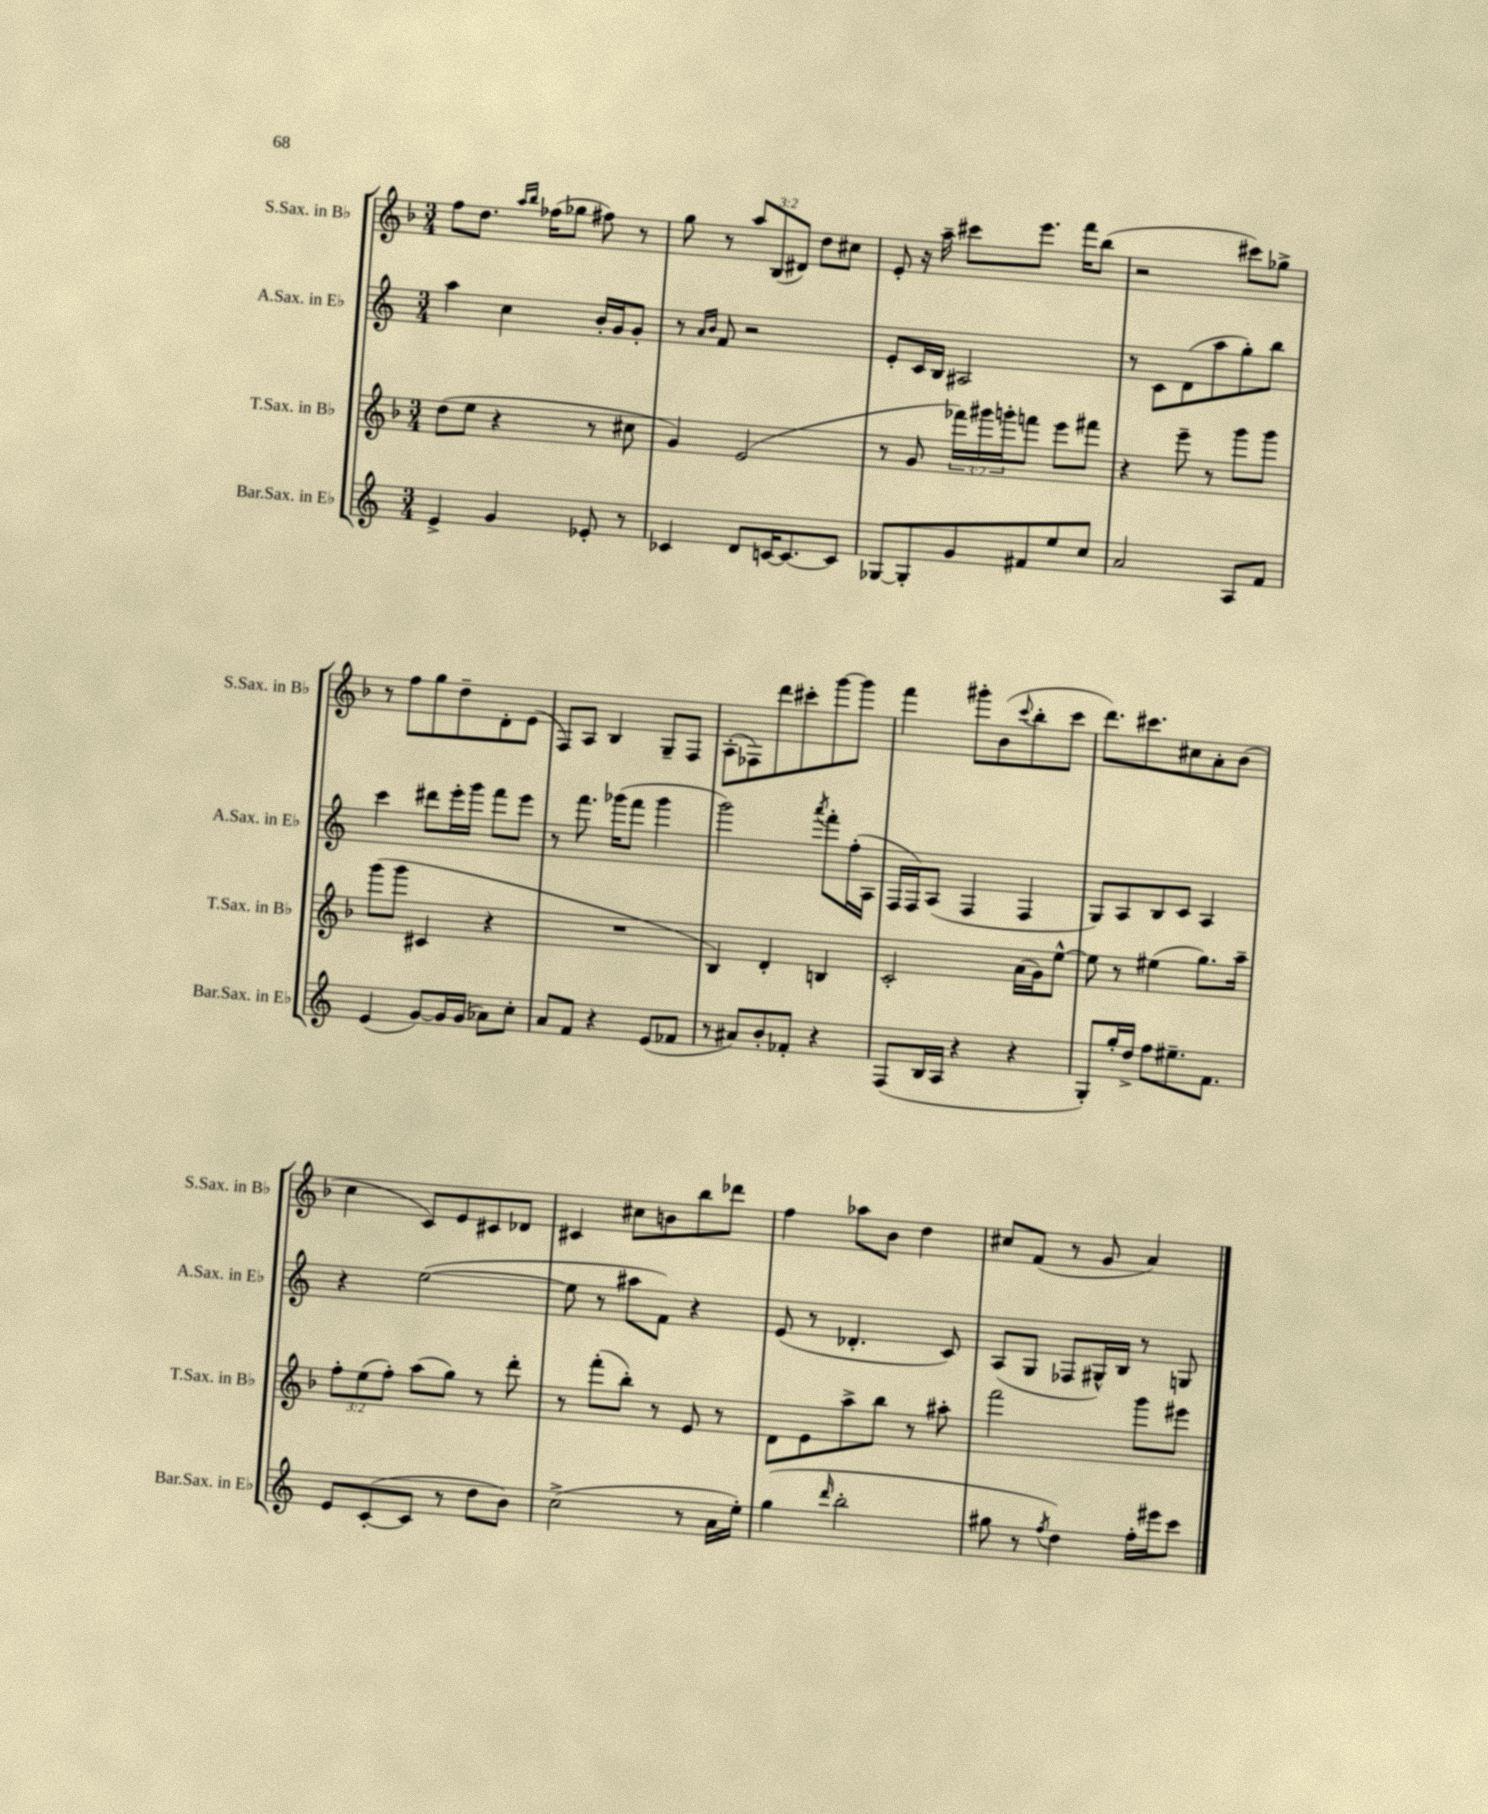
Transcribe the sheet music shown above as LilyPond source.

<<
\new StaffGroup <<
\new Staff = "s0" \with { instrumentName = "S.Sax. in Bb" shortInstrumentName = "S.Sax. in Bb" } {
    \clef treble \key f \major \numericTimeSignature \time 3/4 \override Staff.TupletNumber.text = #tuplet-number::calc-fraction-text
    f''8 d''8. \grace { a''16 bes''16 } fes''16( ges''8 fis''8) r8 |
    g''8 r8 \tuplet 3/2 { a''8 bes8( dis'8) } d''8 cis''8 |
    e'8-. r16 a''16-- cis'''8 e'''8. f'''16 bes''8( |
    r2 cis'''8) ges''8-> |
    r8 f''8 g''8 d''8-- d'8-. e'8( |
    f8) a8 bes4 g8-- f8 |
    a8-.( fes8) d'''8 cis'''8-. g'''8~ g'''8 |
    f'''4 gis'''8-. bes'8( \appoggiatura { c'''8 } bes''8-. c'''8 |
    d'''8.) cis'''8. cis''8 a'8-. bes'8( |
    c''4 c'8) e'8 cis'8 des'8 |
    cis'4 cis''8 b'8 bes''8 des'''8 |
    f''4 aes''8 bes'8 d''4 |
    cis''8 f'8( r8 g'8 a'4) \bar "|." |
}
\new Staff = "s1" \with { instrumentName = "A.Sax. in Eb" shortInstrumentName = "A.Sax. in Eb" } {
    \clef treble \key c \major \numericTimeSignature \time 3/4
    a''4 c''4 b'16-. g'16 g'8-. |
    r8 \grace { a'16 b'16 } f'8 r2 |
    e'8-. c'16 b16 ais2 |
    r8 c'8 d'8( a''8 g''8-.) b''8 |
    c'''4 dis'''8 e'''16-. g'''16 f'''8 e'''8 |
    r8 f'''8. ges'''16( f'''8 ges'''4 |
    g'''2) \acciaccatura { a'''8 } f'''8-. f''16-.( a16 |
    f16 f16) a8( f4 f4 |
    g8) a8 b8 c'8 a4 |
    r4 e''2~( |
    e''8 r8 ais''8 f'8) r4 |
    e'8( r8 des'4.-. c'8) |
    a8( g8 fes8 gis16-^) b16 r8 g8 \bar "|." |
}
\new Staff = "s2" \with { instrumentName = "T.Sax. in Bb" shortInstrumentName = "T.Sax. in Bb" } {
    \clef treble \key f \major \numericTimeSignature \time 3/4 \override Staff.TupletNumber.text = #tuplet-number::calc-fraction-text
    d''8( e''8 r4 r8 cis''8 |
    g'4) e'2( |
    r8 g'8 \tuplet 3/2 { fes'''16) gis'''16 g'''16-. } f'''8 e'''8 fis'''8 |
    r4 e'''8-- r8 g'''8 g'''8 |
    g'''8( g'''8 cis'4 r4 |
    R2. |
    bes4) d'4-. b4 |
    c'2-. a'16( g'16) e''8~-^ |
    e''8 r8 eis''4( g''8.) a''16-- |
    \tuplet 3/2 { f''8-. e''8( f''8-.) } a''8( g''8) r8 d'''8-. |
    r8 f'''8-.( bes''8-.) r8 e'8 r8 |
    d'8 e'8 a''8-> bes''8 r8 ais''8-. |
    f'''2 g'''8 eis'''8 \bar "|." |
}
\new Staff = "s3" \with { instrumentName = "Bar.Sax. in Eb" shortInstrumentName = "Bar.Sax. in Eb" } {
    \clef treble \key c \major \numericTimeSignature \time 3/4
    e'4-> g'4 ees'8-. r8 |
    ces'4 d'8 c'16~ c'8.~ c'8 |
    ges8~ ges8-. g'8 fis'8 e''8 c''8 |
    a'2 a8 f'8 |
    e'4( g'8~) g'16 g'16( aes'8) c''8-. |
    a'8 f'8 r4 e'8( fes'8 |
    r8 ais'8) b'8-. fes'8-. r4 |
    f8( b16 a16 r4 r4 |
    g8-.) g''16-. d''16-> f''8 eis''8.-- f'8. |
    e'8 c'8~-.( c'8 r8 d''8 b'8) |
    c''2->( r8 a'16 e''16-.) |
    g''4( \grace { d'''16 } b''2-. |
    gis''8 r8 \acciaccatura { f''8 } d''4) f''16-. eis'''16 c'''8 \bar "|." |
}
>>
>>
\layout { \context { \Score \remove "Bar_number_engraver" } }
